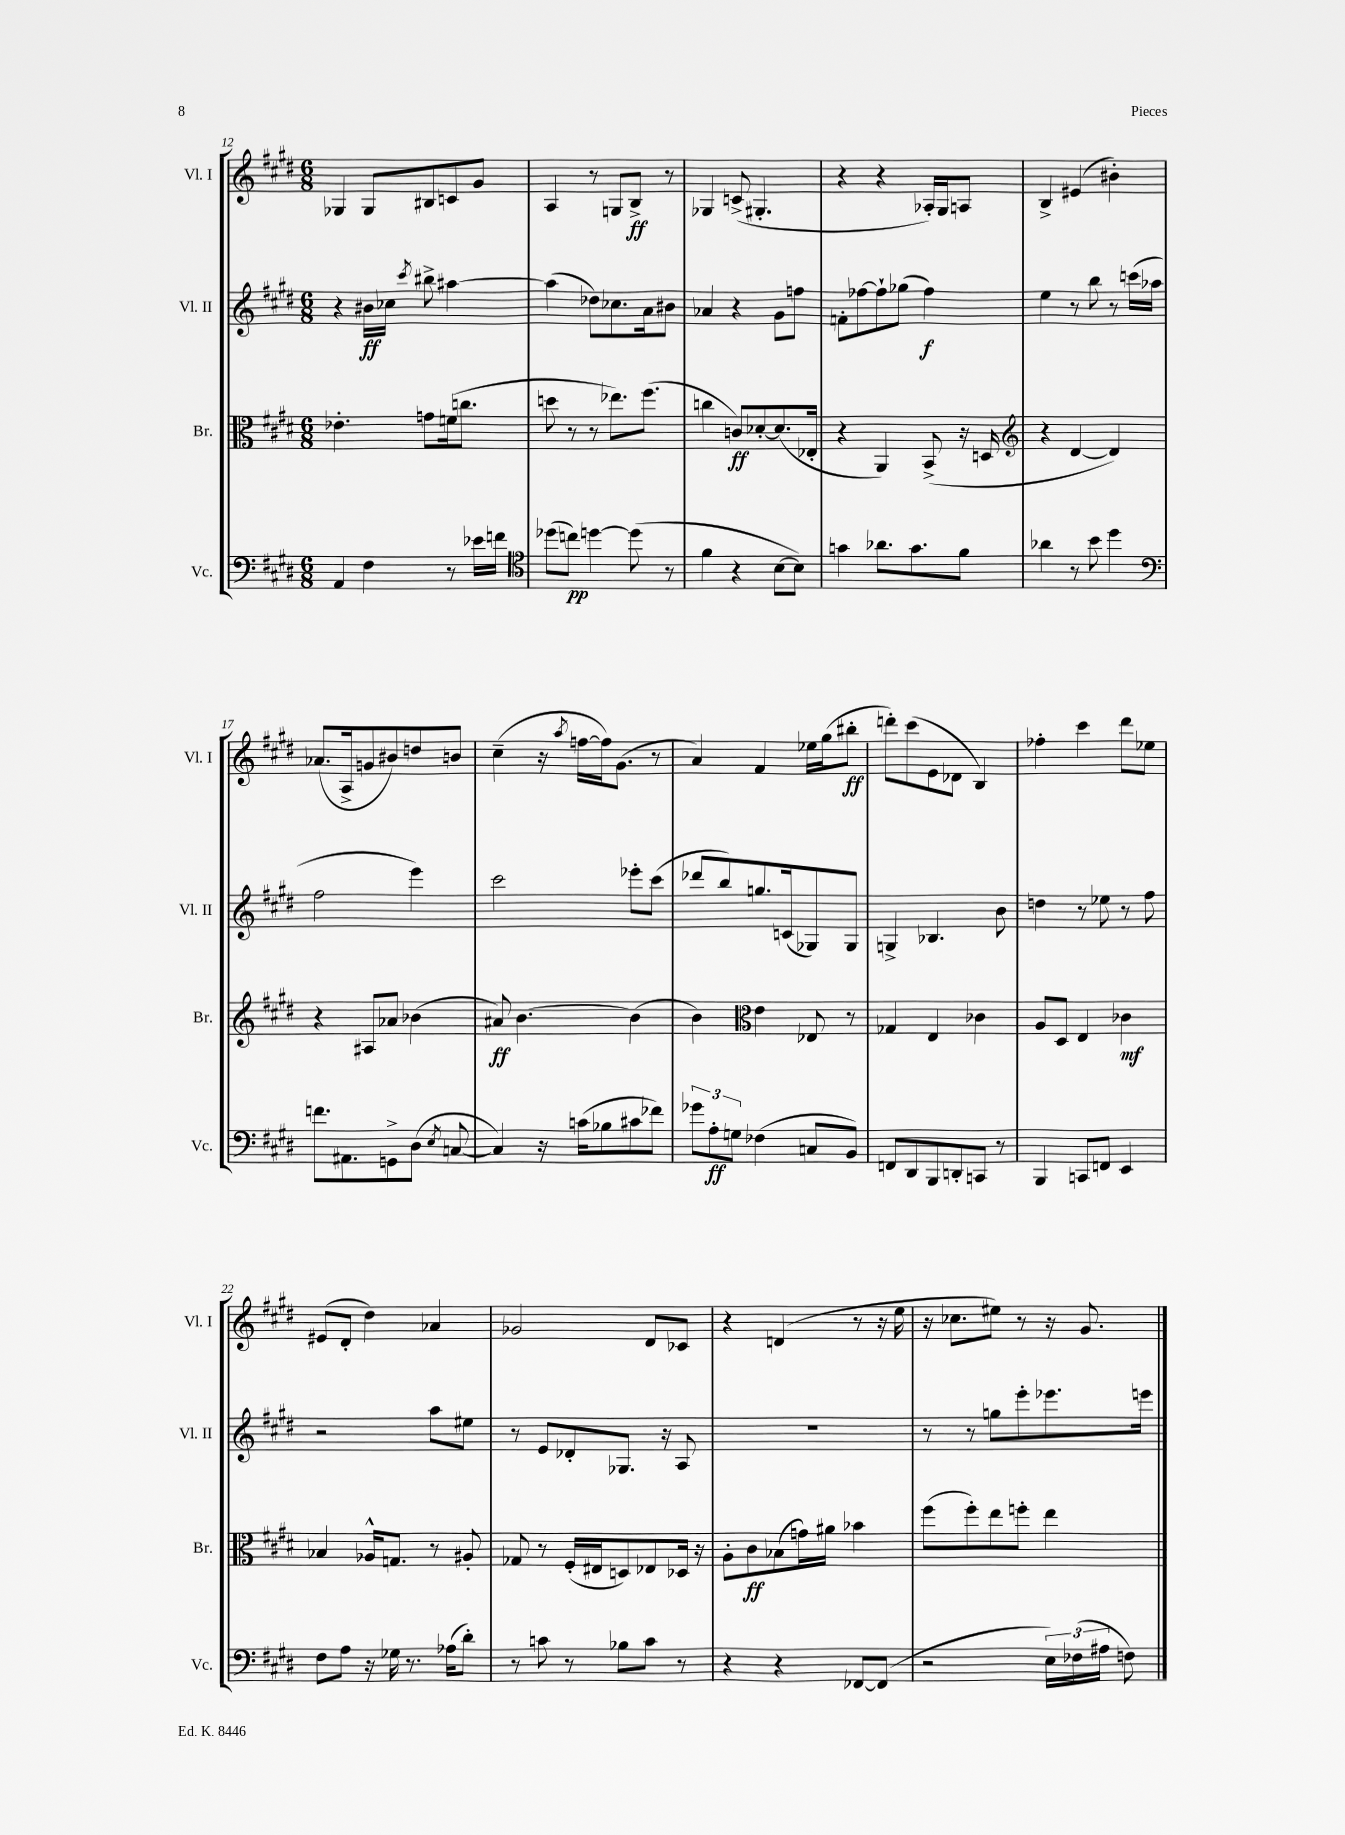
<<
\new StaffGroup <<
\new Staff = "s0" \with { instrumentName = "Vl. I" shortInstrumentName = "Vl. I" } {
    \clef treble \key e \major \numericTimeSignature \time 6/8
    \autoBeamOff ges4 ges8[ bis8 c'8 gis'8] |
    a4 r8 g8[ b8]->\ff r8 |
    ges4 c'8->( gis4.-. |
    r4 r4 aes16[-.) gis16 a8] |
    b4-> eis'4( bis'4-.) |
    aes'8.[( a16-> g'8 bis'8) d''8 b'8] |
    cis''4--( r16 \acciaccatura { a''8 } f''16[~ f''16) gis'8.]( r8 |
    a'4) fis'4 ees''16[ gis''16( bis''8]-.\ff |
    d'''8[-.) cis'''8( e'8 des'8] b4) |
    fes''4-. cis'''4 dis'''8[ ees''8] |
    eis'8[( dis'8]-. dis''4) aes'4 |
    ges'2 dis'8[ ces'8] |
    r4 d'4( r8 r16 e''16 |
    r16 ces''8.[ eis''8]) r8 r16 gis'8. \bar "|." |
}
\new Staff = "s1" \with { instrumentName = "Vl. II" shortInstrumentName = "Vl. II" } {
    \clef treble \key e \major \numericTimeSignature \time 6/8
    \autoBeamOff r4 bis'16[\ff ces''16] \acciaccatura { cis'''8 } bis''8-> ais''4~ |
    ais''4( des''8[) ces''8. a'16 bis'8] |
    aes'4 r4 gis'8[ f''8] |
    f'8[-. fes''8~ fes''8-! ges''8]( fes''4\f) |
    e''4 r8 b''8 r8 c'''16[( aes''16] |
    fis''2 e'''4) |
    cis'''2 ees'''8[-. cis'''8]( |
    des'''8[ b''8) g''8. c'16( ges8) ges8] |
    g4-> bes4. b'8 |
    d''4 r8 ees''8 r8 fis''8 |
    r2 a''8[ eis''8] |
    r8 e'8[ des'8-. ges8.] r16 a8 |
    R2. |
    r8 r8 g''8[ e'''8-. ees'''8. e'''16] \bar "|." |
}
\new Staff = "s2" \with { instrumentName = "Br." shortInstrumentName = "Br." } {
    \clef alto \key e \major \numericTimeSignature \time 6/8
    \autoBeamOff ees'4.-. g'8[ f'16( c''8.] |
    d''8 r8 r8 ees''8.[) fis''8.]( |
    c''4 c'8[\ff) des'8~-. des'8.( ees16]-. |
    r4 a,4) b,8->( r16 d16 |
    \clef treble r4 dis'4~ dis'4) |
    r4 ais8[ aes'8] bes'4( |
    ais'8\ff) b'4.~ b'4( |
    b'4) \clef alto e'4 ees8 r8 |
    ges4 e4 ces'4 |
    a8[ dis8] e4 ces'4\mf |
    bes4 aes16[-^ g8.] r8 ais8-. |
    ges8 r8 fis16[-.( eis16 d8) ees8 des16] r16 |
    a8[-. cis'8\ff bes8( g'16) ais'16] bes'4 |
    fis''8[( fis''8-.) e''8 f''8]-. e''4 \bar "|." |
}
\new Staff = "s3" \with { instrumentName = "Vc." shortInstrumentName = "Vc." } {
    \clef bass \key e \major \numericTimeSignature \time 6/8
    \autoBeamOff a,4 fis4 r8 ees'16[ f'16] |
    \clef tenor des''8[( c''8]\pp) d''4~ d''8( r8 |
    fis'4 r4 b8[~ b8]) |
    g'4 aes'8.[ g'8. fis'8] |
    aes'4 r8 b'8 dis''4 |
    \clef bass f'8.[ ais,8. g,8-> dis8]( \acciaccatura { e8 } c8~ |
    c4) r16 c'16[( bes8 cis'8 fes'8]) |
    \tuplet 3/2 { ges'8[ a8-.\ff g8] } fes4( c8[ b,8]) |
    f,8[ dis,8 b,,8 d,8-. c,8] r8 |
    b,,4 c,8[ f,8] e,4 |
    fis8[ a8] r16 ges16 r8. aes16[( dis'8]-.) |
    r8 c'8 r8 bes8[ c'8] r8 |
    r4 r4 fes,8[~ fes,8]( |
    r2 \tuplet 3/2 { e16[) fes16( ais16] } f8) \bar "|." |
}
>>
>>
\layout { \context { \Score currentBarNumber = #12 } }
